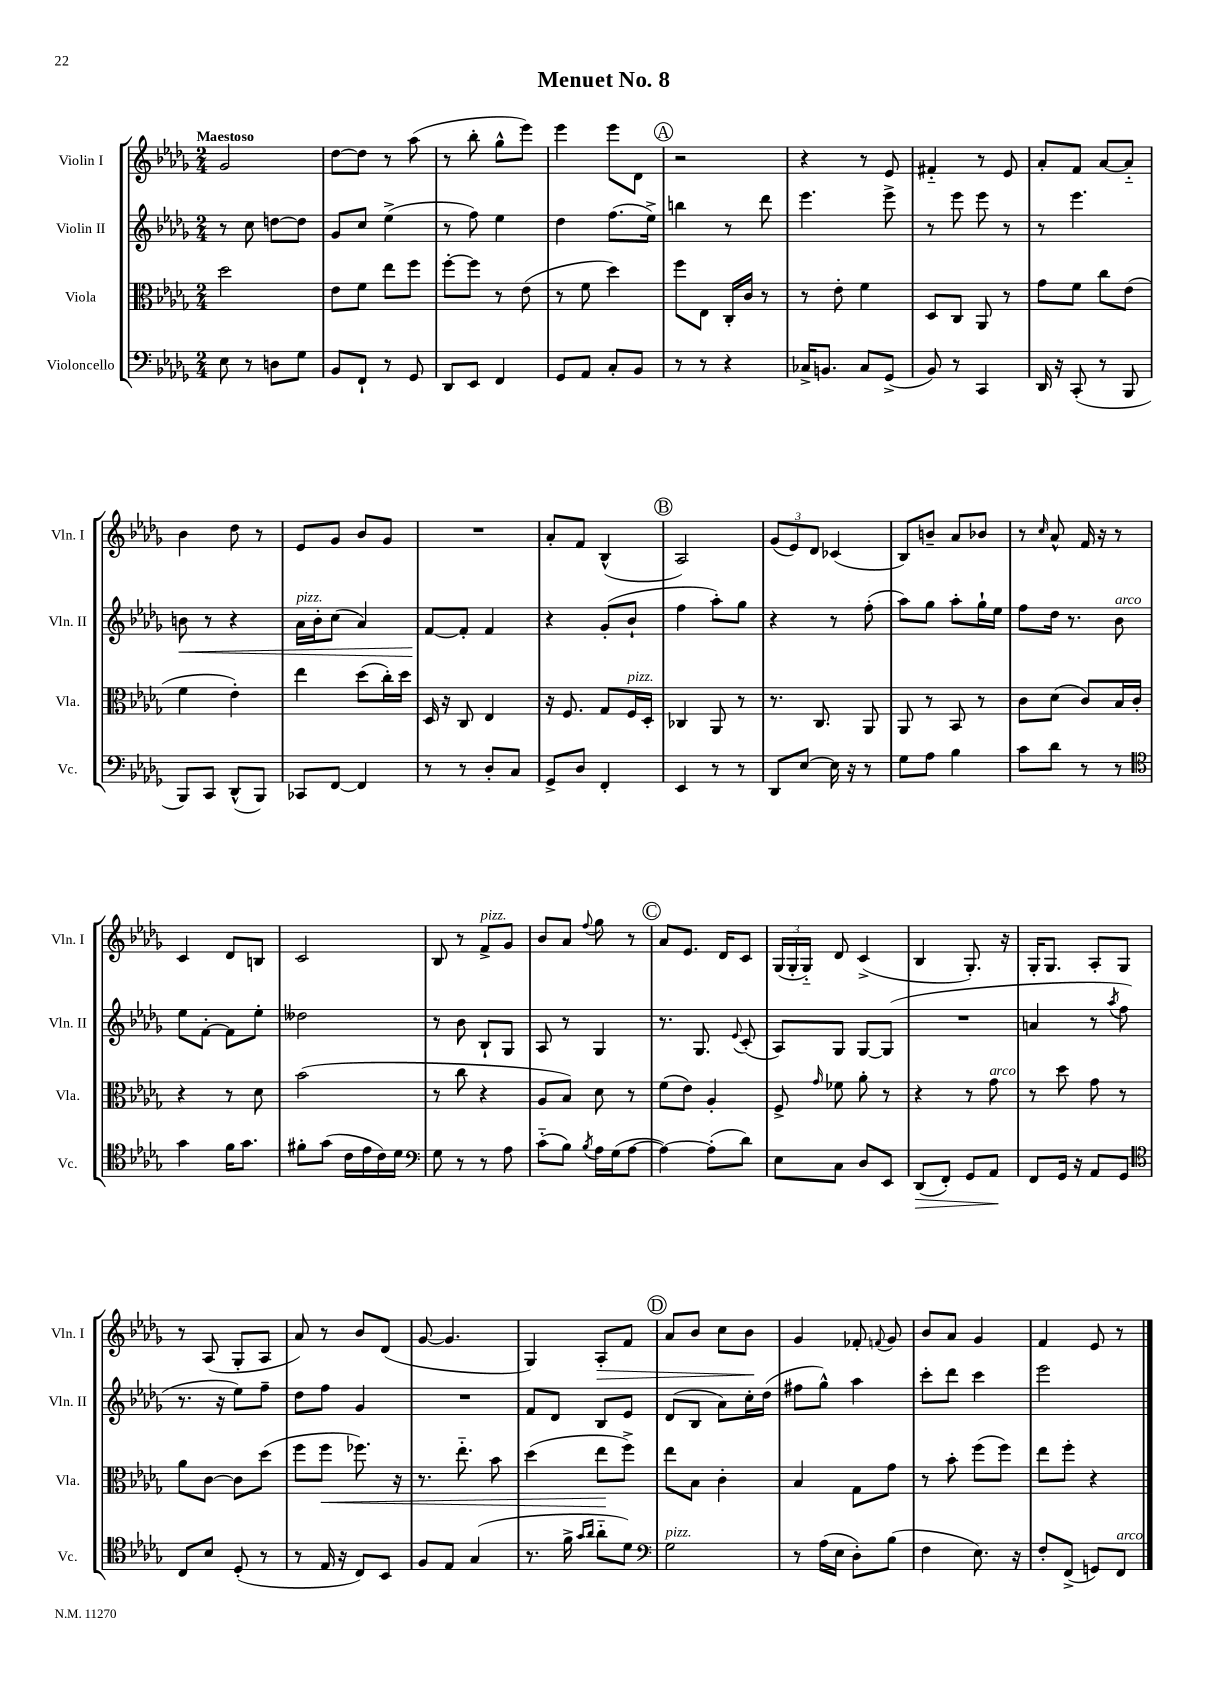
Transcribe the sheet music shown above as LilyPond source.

\header { title = "Menuet No. 8" }
<<
\new StaffGroup <<
\new Staff = "s0" \with { instrumentName = "Violin I" shortInstrumentName = "Vln. I" } {
    \clef treble \key des \major \numericTimeSignature \time 2/4 \tempo "Maestoso"
    \autoBeamOff ges'2 |
    des''8[~ des''8] r8 aes''8( |
    r8 bes''8-. ges''8[-^ ees'''8]) |
    ees'''4 ees'''8[ des'8] |
    \mark \markup { \circle "A" } r2 |
    r4 r8 ees'8 |
    fis'4-_ r8 ees'8 |
    aes'8[-. f'8] aes'8[~ aes'8]-_ |
    bes'4 des''8 r8 |
    ees'8[ ges'8] bes'8[ ges'8] |
    R2 |
    aes'8[-. f'8] bes4-^( |
    \mark \markup { \circle "B" } aes2) |
    \tuplet 3/2 { ges'8[( ees'8) des'8] } ces'4( |
    bes8[) b'8]-- aes'8[ bes'8] |
    r8 \grace { c''16 } aes'8-^ f'16 r16 r8 |
    c'4 des'8[ b8] |
    c'2 |
    bes8 r8 f'8[->^\markup { \italic "pizz." } ges'8] |
    bes'8[ aes'8] \appoggiatura { f''8 } ges''8 r8 |
    \mark \markup { \circle "C" } aes'8[ ees'8.] des'16[ c'8] |
    \tuplet 3/2 { ges16[( ges16-. ges16]-_) } des'8 c'4->( |
    bes4 ges8.-.) r16 |
    ges16[-. ges8.] aes8[-. ges8] |
    r8 aes8( ges8[-. aes8] |
    aes'8) r8 bes'8[ des'8]( |
    ges'8~ ges'4. |
    ges4) aes8[-.\> f'8] |
    \mark \markup { \circle "D" } aes'8[ bes'8] c''8[ bes'8]\! |
    ges'4 fes'8-. \appoggiatura { f'8 } ges'8 |
    bes'8[ aes'8] ges'4 |
    f'4 ees'8 r8 \bar "|." |
}
\new Staff = "s1" \with { instrumentName = "Violin II" shortInstrumentName = "Vln. II" } {
    \clef treble \key des \major \numericTimeSignature \time 2/4
    \autoBeamOff r8 c''8 d''8[~ d''8] |
    ges'8[ c''8] ees''4->( |
    r8 f''8) ees''4 |
    des''4 f''8.[( ees''16]->) |
    \mark \markup { \circle "A" } b''4 r8 des'''8 |
    ees'''4. ees'''8-> |
    r8 ees'''8 ees'''8 r8 |
    r8 ees'''4. |
    b'8\< r8 r4 |
    aes'16[^\markup { \italic "pizz." } bes'16-. c''8]( aes'4) |
    f'8[~\! f'8]-. f'4 |
    r4 ges'8[-.( bes'8]-! |
    \mark \markup { \circle "B" } f''4 aes''8[-.) ges''8] |
    r4 r8 f''8-.( |
    aes''8[) ges''8] aes''8[-. ges''16-! ees''16] |
    f''8[ des''16] r8. bes'8^\markup { \italic "arco" } |
    ees''8[ f'8]~-. f'8[ ees''8]-. |
    deses''2 |
    r8 bes'8 bes8[-! ges8] |
    aes8 r8 ges4 |
    \mark \markup { \circle "C" } r8. ges8. \appoggiatura { ees'8 } c'8-.( |
    aes8[) ges8] ges8[~ ges8]( |
    R2 |
    a'4 r8 \acciaccatura { aes''8 } f''8 |
    r8. r16 ees''8[) f''8]-- |
    des''8[ f''8] ges'4 |
    R2 |
    f'8[ des'8] bes8[ ees'8] |
    \mark \markup { \circle "D" } des'8[( bes8] aes'8[) c''16-. des''16]( |
    fis''8[ ges''8]-^) aes''4 |
    c'''8[-. des'''8] c'''4 |
    ees'''2 \bar "|." |
}
\new Staff = "s2" \with { instrumentName = "Viola" shortInstrumentName = "Vla." } {
    \clef alto \key des \major \numericTimeSignature \time 2/4
    \autoBeamOff des''2 |
    ees'8[ f'8] ees''8[ f''8] |
    f''8[~-. f''8] r8 ees'8( |
    r8 f'8 des''4) |
    \mark \markup { \circle "A" } f''8[ ees8] c16[-. c'16] r8 |
    r8 ees'8-. f'4 |
    des8[ c8] aes,8 r8 |
    ges'8[ f'8] c''8[ ees'8]( |
    f'4 ees'4-.) |
    ees''4 des''8[( c''16-.) des''16] |
    des16 r16 c8 ees4 |
    r16 f8. ges8[ f16^\markup { \italic "pizz." } des16]-. |
    \mark \markup { \circle "B" } ces4 aes,8 r8 |
    r8. c8. aes,8 |
    aes,8 r8 bes,8 r8 |
    c'8[ des'8]( c'8[) bes16 c'16]-. |
    r4 r8 des'8 |
    bes'2( |
    r8 c''8 r4 |
    aes8[ bes8]) des'8 r8 |
    \mark \markup { \circle "C" } f'8[( ees'8]) aes4-. |
    f8-> \grace { ges'16 } fes'8 aes'8-. r8 |
    r4 r8 ges'8^\markup { \italic "arco" } |
    r8 des''8 ges'8 r8 |
    aes'8[ c'8]~ c'8[ des''8]( |
    f''8[ f''8]\< fes''8.) r16 |
    r8. ees''8.-_ bes'8 |
    des''4( ees''8[\! f''8]->) |
    \mark \markup { \circle "D" } ees''8[ bes8] c'4-. |
    bes4 ges8[ ges'8] |
    r8 bes'8-. f''8[( f''8]) |
    ees''8[ f''8]-. r4 \bar "|." |
}
\new Staff = "s3" \with { instrumentName = "Violoncello" shortInstrumentName = "Vc." } {
    \clef bass \key des \major \numericTimeSignature \time 2/4
    \autoBeamOff ees8 r8 d8[ ges8] |
    bes,8[ f,8]-! r8 ges,8 |
    des,8[ ees,8] f,4 |
    ges,8[ aes,8] c8[-. bes,8] |
    \mark \markup { \circle "A" } r8 r8 r4 |
    ces16[-> b,8.] ces8[ ges,8]->( |
    bes,8) r8 c,4 |
    des,16 r16 c,8-.( r8 bes,,8 |
    bes,,8[) c,8] des,8[-^( bes,,8]) |
    ces,8[ f,8]~ f,4 |
    r8 r8 des8[-. c8] |
    ges,8[-> des8] f,4-. |
    \mark \markup { \circle "B" } ees,4 r8 r8 |
    des,8[ ees8]~ ees16 r16 r8 |
    ges8[ aes8] bes4 |
    c'8[ des'8] r8 r8 |
    \clef tenor ges'4 f'16[ ges'8.] |
    fis'8[-. ges'8]( c'16[ ees'16 c'16) des'16] |
    \clef bass ges8 r8 r8 aes8 |
    c'8[-_( bes8]) \acciaccatura { bes8 } aes16[ ges16( aes8]~ |
    \mark \markup { \circle "C" } aes4~) aes8[-.( des'8]) |
    ees8[ c8] des8[ ees,8] |
    des,8[\>( f,8]-.) ges,8[ aes,8]\! |
    f,8[ ges,16] r16 aes,8[ ges,8] |
    \clef tenor c8[ bes8] des8-.( r8 |
    r8 ees16 r16 c8[) bes,8] |
    f8[ ees8] ges4( |
    r8. f'16-> \grace { ges'16[ aes'16] } aes'8[-_ des'8]) |
    \mark \markup { \circle "D" } \clef bass ges2^\markup { \italic "pizz." } |
    r8 aes16[( ees16] des8[-.) bes8]( |
    f4 ees8.) r16 |
    f8[-. f,8]->( g,8[) f,8]^\markup { \italic "arco" } \bar "|." |
}
>>
>>
\layout { \context { \Score \remove "Bar_number_engraver" } }
